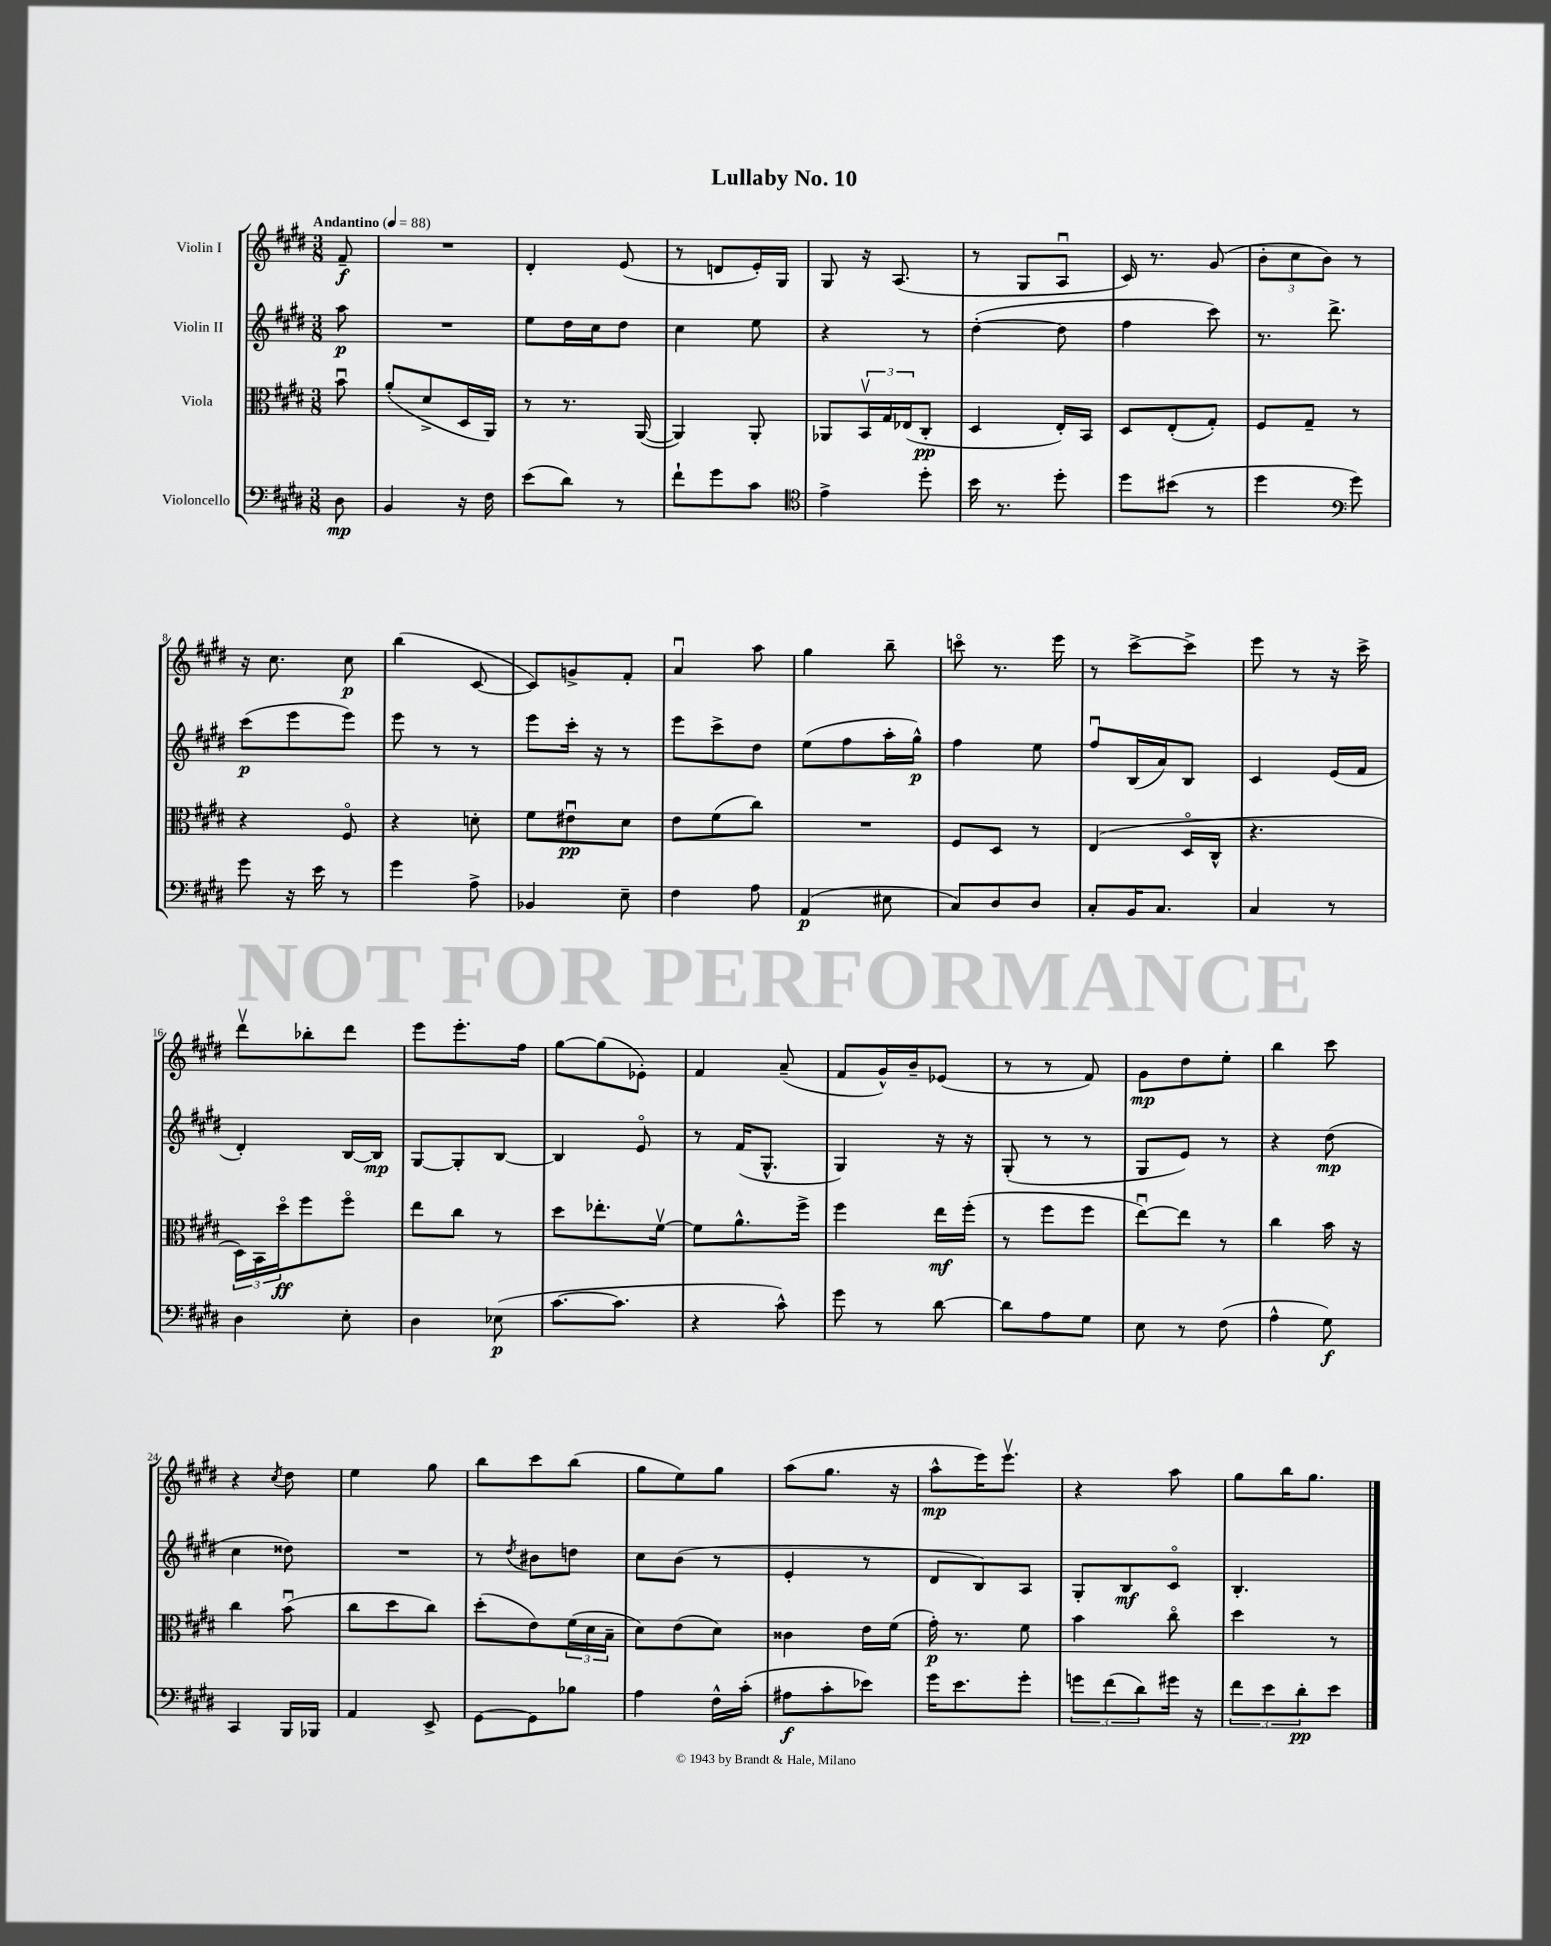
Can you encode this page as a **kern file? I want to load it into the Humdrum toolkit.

**kern	**dynam	**kern	**dynam	**kern	**dynam	**kern	**dynam
*part4	*part4	*part3	*part3	*part2	*part2	*part1	*part1
*staff4	*staff4	*staff3	*staff3	*staff2	*staff2	*staff1	*staff1
*I"Violoncello	*	*I"Viola	*	*I"Violin II	*	*I"Violin I	*
*clefF4	*	*clefC3	*	*clefG2	*	*clefG2	*
*k[f#c#g#d#]	*	*k[f#c#g#d#]	*	*k[f#c#g#d#]	*	*k[f#c#g#d#]	*
*M3/8	*	*M3/8	*	*M3/8	*	*M3/8	*
*MM88	*	*MM88	*	*MM88	*	*MM88	*
=	=	=	=	=	=	=	=
!	!	!	!	!	!	!LO:TX:a:B:t=Andantino	!
8D#\	mp	8bu\	.	8aa\	p	8f#~/	f
=1	=1	=1	=1	=1	=1	=1	=1
4BB/	.	(8a'/L	.	4.r	.	4.r	.
.	.	8d#^/	.	.	.	.	.
16r	.	16D#/L	.	.	.	.	.
16F#\	.	16AA/JJ)	.	.	.	.	.
=2	=2	=2	=2	=2	=2	=2	=2
(8e\L	.	8r	.	8ee\L	.	4d#'/	.
8d#\J)	.	8.r	.	16dd#\L	.	.	.
.	.	.	.	16cc#\J	.	.	.
8r	.	.	.	8dd#\J	.	(8e/	.
.	.	([16AA/	.	.	.	.	.
=3	=3	=3	=3	=3	=3	=3	=3
8f#`\L	.	4AA/])	.	4cc#\	.	8r	.
8g#\	.	.	.	.	.	8dn/L	.
8c#\J	.	8AA'/	.	8ee\	.	16e'/L)	.
.	.	.	.	.	.	16G#/JJ	.
=4	=4	=4	=4	=4	=4	=4	=4
*clefC4	*	*	*	*	*	*	*
4e^\	.	8AA-X/L	.	4r	.	8G#/	.
.	.	24BBv/L	.	.	.	16r	.
.	.	24G#/	.	.	.	.	.
.	.	.	.	.	.	(8.A/	.
.	.	(24E-X/J	.	.	.	.	.
8dd#'\	.	8C#'/J	pp	8r	.	.	.
=5	=5	=5	=5	=5	=5	=5	=5
16b\	.	4D#/	.	([4dd#'\	.	8r	.
8.r	.	.	.	.	.	.	.
.	.	.	.	.	.	8G#/L	.
8dd#'\	.	16E'/LL)	.	8dd#\]	.	8Au/J	.
.	.	16BB/JJ	.	.	.	.	.
=6	=6	=6	=6	=6	=6	=6	=6
8dd#\L	.	8D#/L	.	4ff#\	.	16c#/)	.
.	.	.	.	.	.	8.r	.
(8b#X\J	.	(8E'/	.	.	.	.	.
8r	.	8G#'/J)	.	8ccc#\)	.	(8g#/	.
=7	=7	=7	=7	=7	=7	=7	=7
4dd#\	.	8F#/L	.	8.r	.	12b'\L	.
.	.	.	.	.	.	12cc#\	.
.	.	8G#~/J	.	.	.	.	.
.	.	.	.	.	.	12b\J)	.
.	.	.	.	8.ddd#^\	.	.	.
*clefF4	*	*	*	*	*	*	*
8g#\)	.	8r	.	.	.	8r	.
!!LO:LB:g=z
=8	=8	=8	=8	=8	=8	=8	=8
8g#\	.	4r	.	(8ccc#\L	p	16r	.
.	.	.	.	.	.	8.cc#\	.
16r	.	.	.	8eee\	.	.	.
16e\	.	.	.	.	.	.	.
8r	.	8F#/	.	8eee\J)	.	8cc#\	p
=9	=9	=9	=9	=9	=9	=9	=9
4g#\	.	4r	.	8eee\	.	(4bb\	.
.	.	.	.	8r	.	.	.
8A^\	.	8dn'\	.	8r	.	[8c#/	.
=10	=10	=10	=10	=10	=10	=10	=10
4BB-X/	.	8f#\L	.	8eee\L	.	8c#/L])	.
.	.	8e#Xu\	pp	16ccc#'\Jk	.	8gn^/	.
.	.	.	.	16r	.	.	.
8E~\	.	8d#\J	.	8r	.	8f#'/J	.
=11	=11	=11	=11	=11	=11	=11	=11
4F#\	.	8e\L	.	8eee\L	.	4au/	.
.	.	(8f#\	.	8ccc#^\	.	.	.
8A\	.	8cc#\J)	.	8dd#\J	.	8aa\	.
=12	=12	=12	=12	=12	=12	=12	=12
(4AA/	p	4.r	.	(8ee\L	.	4gg#\	.
.	.	.	.	8ff#\	.	.	.
8E#X\	.	.	.	16aa'\L	.	8bb~\	.
.	.	.	.	16gg#^^\JJ)	p	.	.
=13	=13	=13	=13	=13	=13	=13	=13
8C#/L)	.	8F#/L	.	4ff#\	.	8cccn\	.
8D#/	.	8D#/J	.	.	.	8.r	.
8D#/J	.	8r	.	8ee\	.	.	.
.	.	.	.	.	.	16eee\	.
=14	=14	=14	=14	=14	=14	=14	=14
8C#'/L	.	(4E/	.	8ff#u/L	.	8r	.
16BB/K	.	.	.	(16B/L	.	[8ccc#^\L	.
8.C#/J	.	.	.	16a/J)	.	.	.
.	.	16D#/LL	.	8B/J	.	8ccc#^\J]	.
.	.	16C#^^/JJ	.	.	.	.	.
=15	=15	=15	=15	=15	=15	=15	=15
4C#/	.	4.r	.	4c#/	.	8eee\	.
.	.	.	.	.	.	8r	.
8r	.	.	.	(16e/LL	.	16r	.
.	.	.	.	16f#/JJ	.	16ccc#^\	.
!!LO:LB:g=z
=16	=16	=16	=16	=16	=16	=16	=16
4D#\	.	24D#\LL)	.	4d#'/)	.	8ddd#v\L	.
.	.	24BB\	.	.	.	.	.
.	.	24dd#\J	ff	.	.	.	.
.	.	8ff#\	.	.	.	8bb-X'\	.
8E'\	.	8ff#\J	.	[16B/LL	.	8ddd#\J	.
.	.	.	.	16B/JJ]	mp	.	.
=17	=17	=17	=17	=17	=17	=17	=17
4D#\	.	8ee\L	.	[8G#/L	.	8eee\L	.
.	.	8cc#\J	.	8G#'/]	.	8.eee'\	.
(8E-X\	p	8r	.	[8B/J	.	.	.
.	.	.	.	.	.	16ff#\Jk	.
=18	=18	=18	=18	=18	=18	=18	=18
[8.c#\L	.	8dd#\L	.	4B/]	.	[8gg#\L	.
.	.	8.ee-X'\	.	.	.	(8gg#\]	.
8.c#\J]	.	.	.	.	.	.	.
.	.	.	.	8e/	.	8e-X'\J)	.
.	.	[16f#v\Jk	.	.	.	.	.
=19	=19	=19	=19	=19	=19	=19	=19
4r	.	8f#\L]	.	8r	.	4f#/	.
.	.	8.a^^\	.	(16f#/KL	.	.	.
.	.	.	.	8.G#^^/J	.	.	.
8c#^^\)	.	.	.	.	.	(8a~/	.
.	.	16ff#^\Jk	.	.	.	.	.
=20	=20	=20	=20	=20	=20	=20	=20
8g#\	.	4ff#\	.	4G#/)	.	8f#/L	.
8r	.	.	.	.	.	16g#^^/L)	.
.	.	.	.	.	.	16b~/J	.
[8d#\	.	16ee\LL	mf	16r	.	(8e-X/J	.
.	.	(16ff#'\JJ	.	16r	.	.	.
=21	=21	=21	=21	=21	=21	=21	=21
8d#\L]	.	8r	.	(8G#'/	.	8r	.
8A\	.	8ff#\L	.	8r	.	8r	.
8G#\J	.	8ff#\J	.	8r	.	8f#/)	.
=22	=22	=22	=22	=22	=22	=22	=22
8E\	.	[8eeu\L)	.	8G#/L	.	8g#\L	mp
8r	.	8ee\J]	.	8e/J)	.	8dd#\	.
(8F#\	.	8r	.	8r	.	8ee'\J	.
=23	=23	=23	=23	=23	=23	=23	=23
4A^^\	.	4cc#\	.	4r	.	4bb\	.
8G#\)	f	16b\	.	(8dd#\	mp	8ccc#\	.
.	.	16r	.	.	.	.	.
!!LO:LB:g=z
=24	=24	=24	=24	=24	=24	=24	=24
4CC#/	.	4cc#\	.	4cc#\	.	4r	.
.	.	.	.	.	.	8qcc#/	.
16BBB/LL	.	(8bu\	.	8dd##X\)	.	8dd#\	.
16BBB-X/JJ	.	.	.	.	.	.	.
=25	=25	=25	=25	=25	=25	=25	=25
4AA/	.	8cc#\L	.	4.r	.	4ee\	.
.	.	8dd#\	.	.	.	.	.
8EE^/	.	8cc#\J)	.	.	.	8gg#\	.
=26	=26	=26	=26	=26	=26	=26	=26
[8GG#\L	.	(8dd#'\L	.	8r	.	8bb\L	.
.	.	.	.	8qdd#/	.	.	.
8GG#\]	.	8e\)	.	8b#X\L	.	8ccc#\	.
8B-X\J	.	(24f#\L	.	8ddn\J	.	(8bb\J	.
.	.	24d#\	.	.	.	.	.
.	.	24B~\JJ	.	.	.	.	.
=27	=27	=27	=27	=27	=27	=27	=27
4A\	.	8d#\L)	.	8cc#\L	.	8gg#\L	.
.	.	(8e\	.	(8b\J	.	8ee\)	.
16F#^^\LL	.	8d#\J)	.	8r	.	8gg#\J	.
(16c#'\JJ	.	.	.	.	.	.	.
=28	=28	=28	=28	=28	=28	=28	=28
8A#X\L	f	4c##X\	.	4e'/	.	(8aa\L	.
8c#'\	.	.	.	.	.	8.gg#\J	.
8e-X\J)	.	16e\LL	.	8r	.	.	.
.	.	(16f#\JJ	.	.	.	16r	.
=29	=29	=29	=29	=29	=29	=29	=29
16g#\KL	.	16g#'\)	p	8d#/L	.	8aa^^\L	mp
8.e\	.	8.r	.	.	.	.	.
.	.	.	.	8B/)	.	16eee\K)	.
.	.	.	.	.	.	8.eeev\J	.
8g#'\J	.	8f#\	.	8A/J	.	.	.
=30	=30	=30	=30	=30	=30	=30	=30
12gn\L	.	4b\	.	8G#'/L	.	4r	.
(12f#\	.	.	.	.	.	.	.
.	.	.	.	8B/	mf	.	.
12d#\)	.	.	.	.	.	.	.
16g#X\Jk	.	8cc#\	.	8c#/J	.	8aa\	.
16r	.	.	.	.	.	.	.
=31	=31	=31	=31	=31	=31	=31	=31
12f#\L	.	4dd#\	.	4.B'/	.	8gg#\L	.
12e\	.	.	.	.	.	.	.
.	.	.	.	.	.	16bb\K	.
12d#'\	pp	.	.	.	.	.	.
.	.	.	.	.	.	8.gg#\J	.
8e\J	.	8r	.	.	.	.	.
==	==	==	==	==	==	==	==
*-	*-	*-	*-	*-	*-	*-	*-
